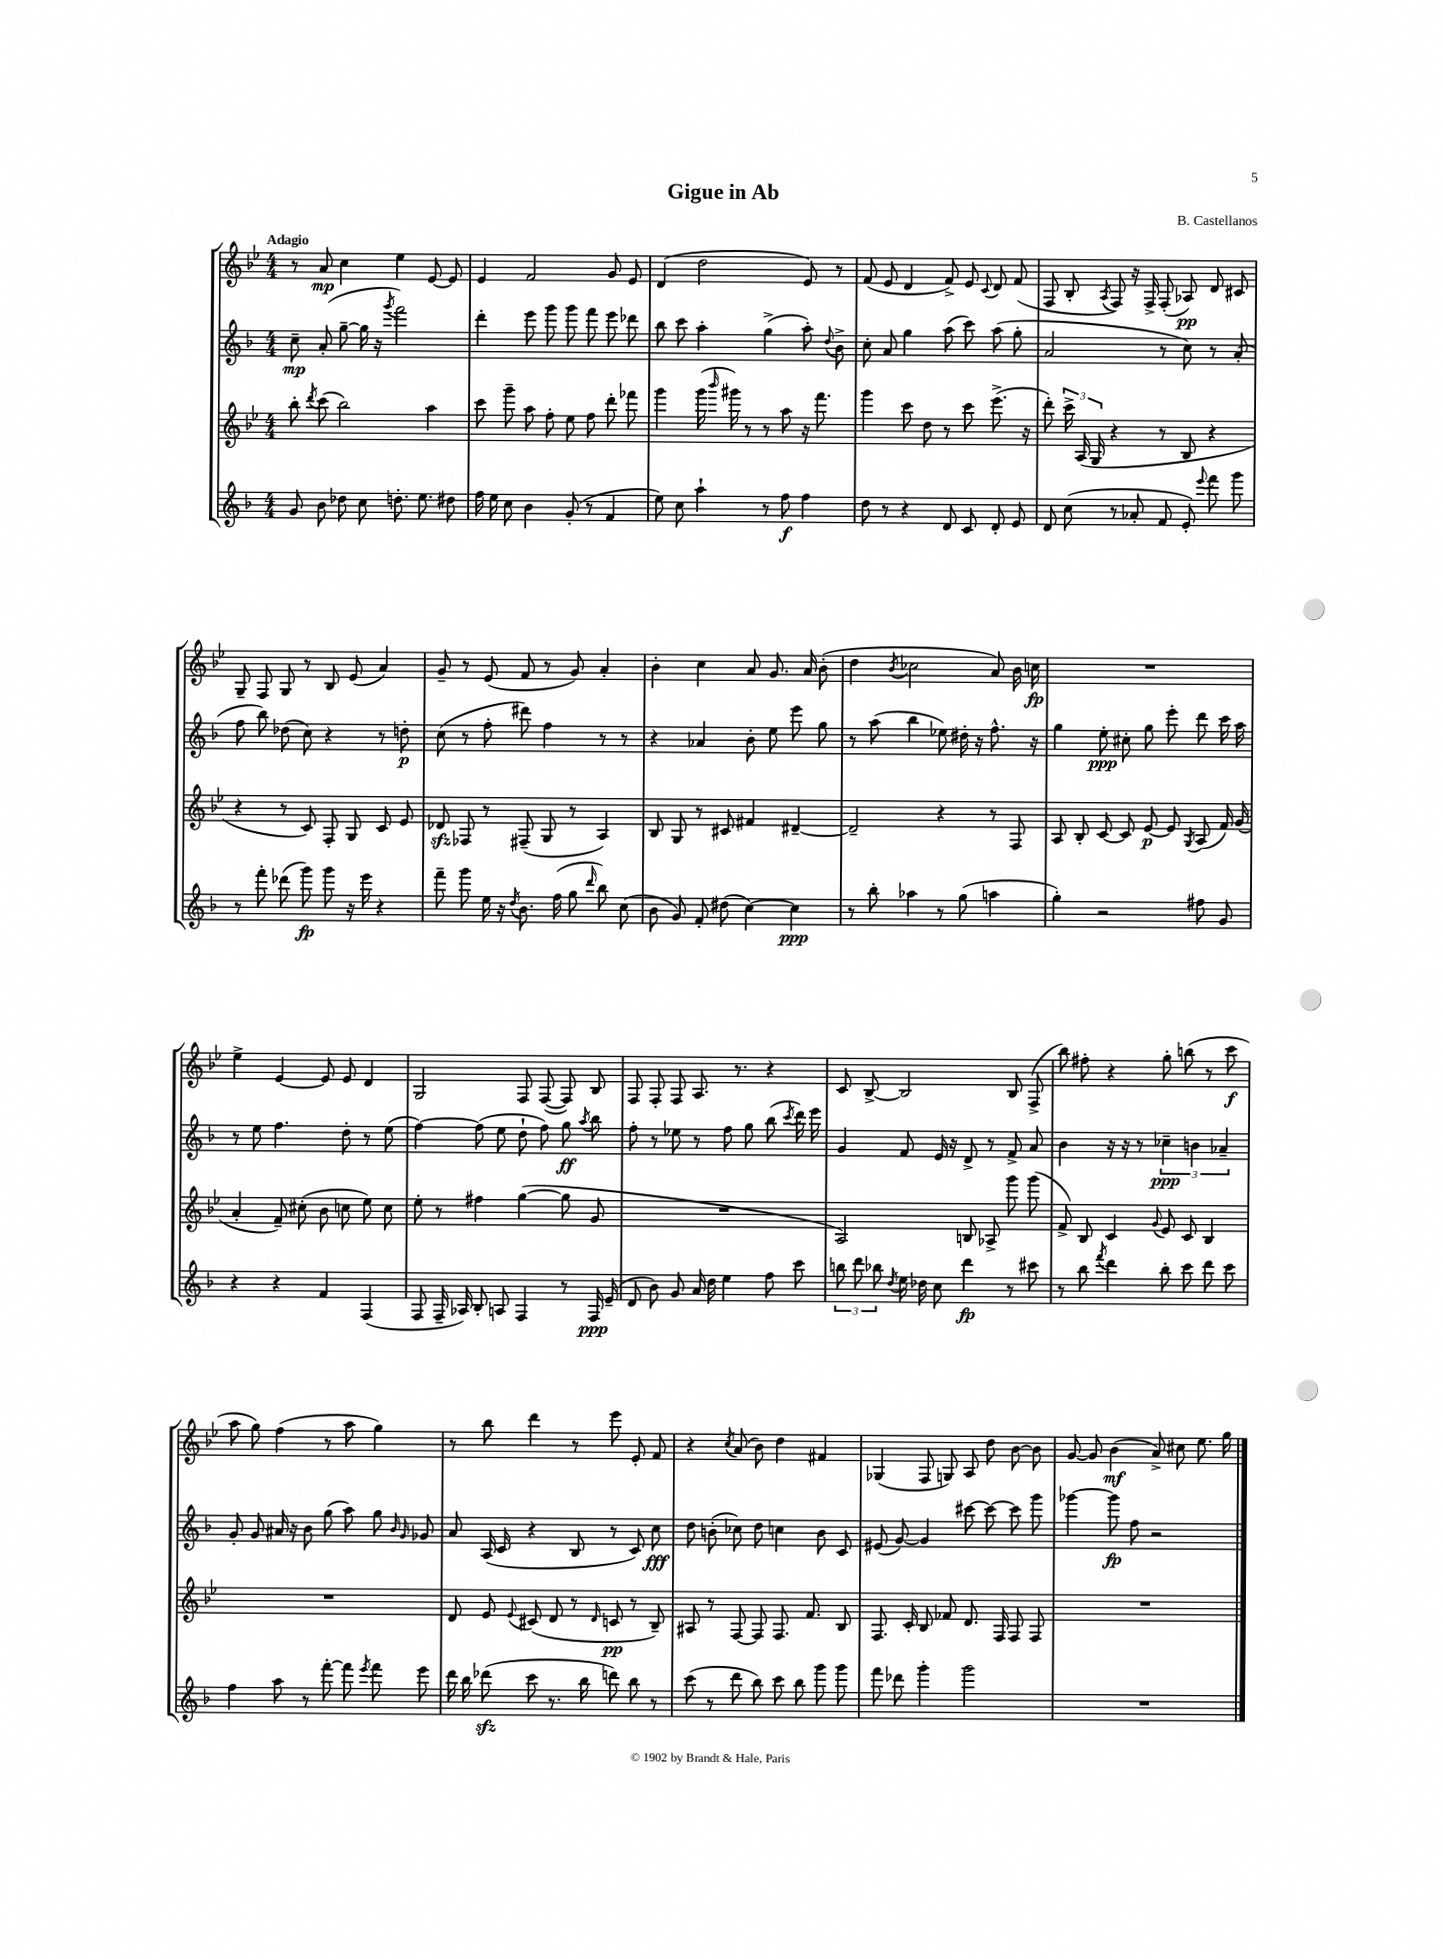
\header { title = "Gigue in Ab" composer = "B. Castellanos" }
<<
\new StaffGroup <<
\new Staff = "s0" {
    \clef treble \key bes \major \numericTimeSignature \time 4/4 \tempo "Adagio"
    \autoBeamOff r8 a'8\mp c''4 ees''4 ees'8~ ees'8 |
    ees'4 f'2 g'8 ees'8 |
    d'4( d''2 ees'8) r8 |
    f'8( ees'8 d'4 f'8->) ees'8 \appoggiatura { c'8 } d'8 f'8( |
    f8 bes8-. \acciaccatura { a8 } f8) r16 f16-> f8-.( aes8\pp) d'8 cis'8 |
    g8-- f8 g8 r8 bes8 ees'8( a'4) |
    g'8-- r8 ees'8( f'8 r8 g'8) a'4-. |
    bes'4-. c''4 a'8 g'8. a'16 bes'8-.( |
    d''4 \acciaccatura { bes'8 } ces''2 a'8) bes'16 c''16\fp |
    R1 |
    ees''4-> ees'4~ ees'8 ees'8 d'4 |
    g2 f8 f8~( f8) bes8 |
    f8 f8-. f8 a8. r8. r4 |
    c'8 bes8~-> bes2 bes8 f8->( |
    bes''8) fis''8-. r4 g''8-. b''8( r8 c'''8\f |
    a''8 g''8) f''4( r8 a''8 g''4) |
    r8 bes''8 d'''4 r8 ees'''8 ees'8-. f'8 |
    r4 \acciaccatura { c''8 } a'8( bes'8) d''4 fis'4 |
    ges4( f8 g8) a8 d''8 bes'8~ bes'8 |
    g'8~ g'8 bes'4\mf( a'8->) cis''8 ees''8. g''16 \bar "|." |
}
\new Staff = "s1" {
    \clef treble \key f \major \numericTimeSignature \time 4/4
    \autoBeamOff c''8--\mp a'8-.( g''8~-- g''16 r16 \acciaccatura { g'''8 } f'''2) |
    d'''4-. e'''8 g'''8 g'''8 f'''8 e'''8 des'''8 |
    bes''8 c'''8 a''4-. g''4->( a''8-.) \appoggiatura { d''8 } bes'8-> |
    c''8-. a'8 g''4 a''8( c'''8) a''8( g''8-. |
    a'2 r8 c''8) r8 a'8-.( |
    f''8 bes''8) des''8( c''8) r4 r8 d''8-.\p |
    c''8( r8 f''8-. dis'''8) f''4 r8 r8 |
    r4 aes'4 bes'8-. e''8 e'''8 g''8 |
    r8 a''8( bes''4 ees''8) dis''16-. r16 f''8.-^ r16 |
    g''4 e''8-.\ppp cis''8-. g''8 e'''8-. d'''8 c'''16 a''16 |
    r8 e''8 f''4. d''8-. r8 e''8( |
    f''4~) f''8( e''8 d''8-! f''8) g''8\ff \acciaccatura { a''8 } bes''8 |
    f''8-. r8 ees''8 r8 f''8 g''8 bes''8( \acciaccatura { c'''8 } d'''16) e'''16 |
    g'4 f'8 e'16 r16 d'8-> r8 f'8-> a'8 |
    bes'4 r16 r16 r8 \tuplet 3/2 { ces''4--\ppp b'4 aes'4-- } |
    g'8-. g'8 ais'16 r16 bes'8 g''8( a''8) g''8 \grace { bes'16 g'16 } ges'8 |
    a'8 a16( c'16 r4 bes8 r8 c'8) c''8\fff |
    d''8 b'8-.( ces''8) d''8 c''4 b'8 c'8 |
    eis'8( g'8~) g'4 cis'''8~ cis'''8~ cis'''8 g'''8 |
    ges'''4~ ges'''8\fp f''8 r2 \bar "|." |
}
\new Staff = "s2" {
    \clef treble \key bes \major \numericTimeSignature \time 4/4
    \autoBeamOff bes''8-. \acciaccatura { d'''8 } c'''8( bes''2) a''4 |
    c'''8 g'''8-- a''8 f''8-. ees''8 f''8 d'''8-. fes'''8 |
    g'''4 g'''16( \grace { bes'''16 } gis'''16) r8 r8 a''8 r16 f'''8. |
    g'''4 c'''8 d''8 r8 c'''8 ees'''8.->( r16 |
    d'''8-.) \tuplet 3/2 { c'''16-> a16( g16 } r4 r8 bes8 r4 |
    r4 r8 c'8) f8-. g8 c'8 ees'8 |
    des'8\sfz fes8 r8 fis8--( g8 r8 a4) |
    bes8 g8 r8 cis'8 fis'4 dis'4~-- |
    dis'2-- r4 r8 f8 |
    a8 bes8-. c'8~ c'8 ees'8~\p ees'8 \acciaccatura { g8 } a8( f'16) g'16( |
    a'4-. f'8--) cis''8-.( bes'8 c''8 ees''8) c''8 |
    ees''8-. r8 fis''4 g''4~( g''8 g'8 |
    R1 |
    a2) b8 aes8-> g'''8 g'''8( |
    f'8->) bes8 c'4 \appoggiatura { g'8 } ees'8 c'8 bes4 |
    R1 |
    d'8 ees'8 \appoggiatura { ees'8 } cis'8( d'8 r8 \grace { d'16 } c'8\pp r8 bes8--) |
    ais8 r8 f8~ f8 f8. f'8. bes8 |
    f8. c'16-. bes8 fes'8 d'8. f16 f8 f8 |
    R1 \bar "|." |
}
\new Staff = "s3" {
    \clef treble \key f \major \numericTimeSignature \time 4/4
    \autoBeamOff g'8 bes'8 des''8 c''8 d''8.-. e''8. dis''8 |
    f''16 e''16 c''8 bes'4 g'8-.( r8 f'4 |
    e''8) c''8 a''4-! r8 f''8\f f''4 |
    d''8 r8 r4 d'8 c'8 d'8-. e'8 |
    d'8 c''8( r8 aes'8-. f'8 e'8-.) \appoggiatura { e'''8 } f'''8 g'''8 |
    r8 f'''8-. des'''8( g'''8\fp) g'''8 r16 e'''16 r4 |
    f'''8-- g'''8 e''16 r16 \acciaccatura { d''8 } bes'8. f''16( g''8 \grace { d'''16 } bes''8) c''8( |
    bes'8 g'8) f'8-. dis''8( c''4~) c''4\ppp |
    r8 bes''8-. aes''4 r8 g''8( a''4 |
    g''4-.) r2 fis''8 g'8 |
    r4 r4 f'4 f4( |
    f8 f16-- aes16) bes8-. a8 f4 r8 f16\ppp e'16--( |
    d'8 bes'8) g'8 a'16 d''16 e''4 f''8 c'''8 |
    \tuplet 3/2 { b''8 d'''8 bes''8 } \acciaccatura { d''8 } e''16 des''16 c''8 d'''4\fp r8 cis'''8 |
    r8 bes''8 \acciaccatura { f'''8 } d'''4 bes''8-. c'''8 d'''8 c'''8 |
    f''4 a''8 r8 f'''8~-. f'''8 \acciaccatura { e'''8 } f'''8 e'''8 |
    d'''16 bes''16 des'''8\sfz( c'''8 r8. bes''16 d'''8) bes''8 r8 |
    c'''8( r8 d'''8 bes''8) c'''8 bes''8 g'''8 g'''8 |
    f'''8 des'''8 g'''4-. g'''2 |
    R1 \bar "|." |
}
>>
>>
\layout { \context { \Score \remove "Bar_number_engraver" } }
